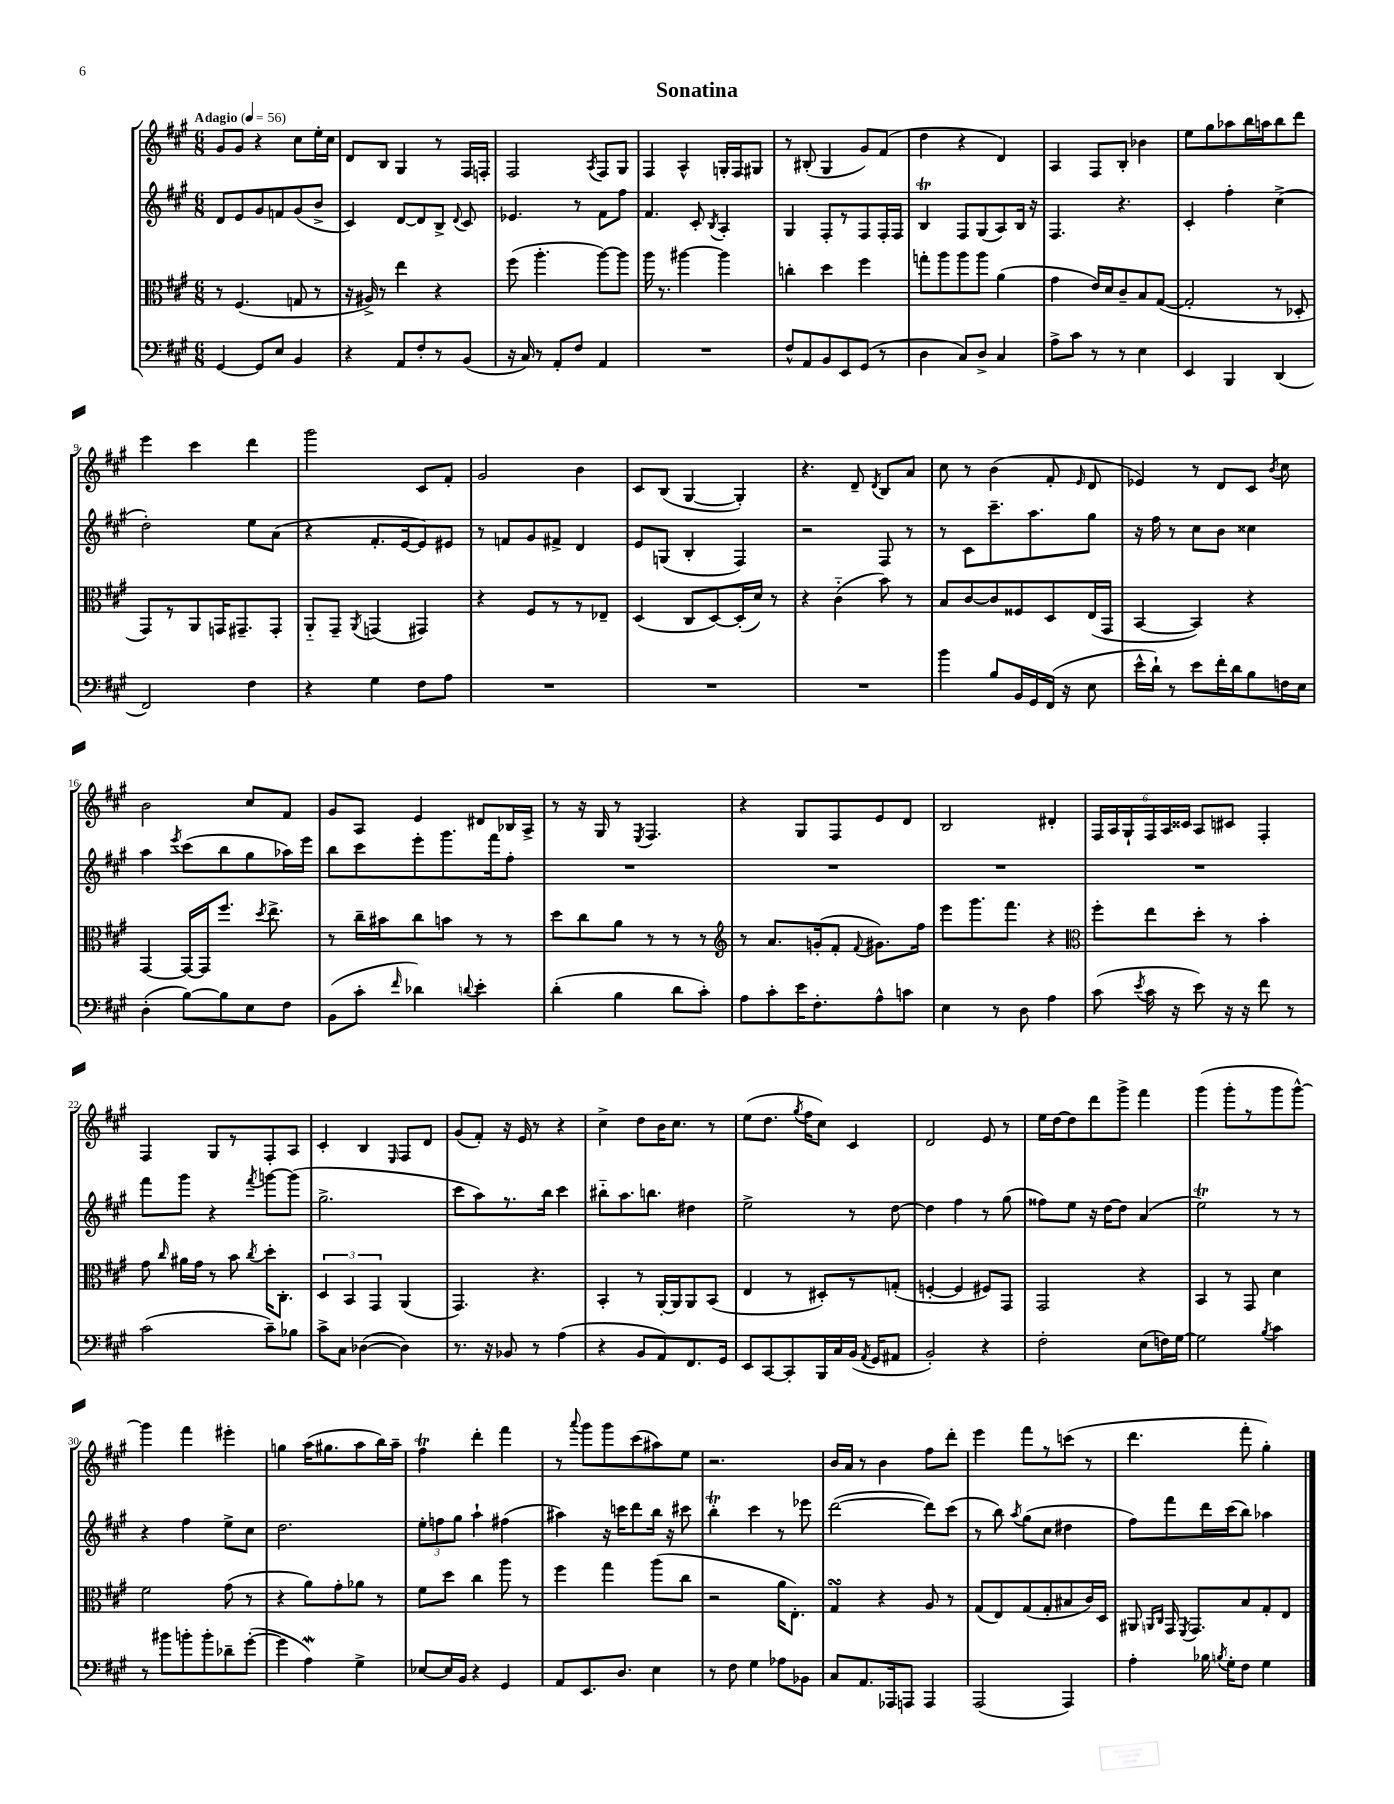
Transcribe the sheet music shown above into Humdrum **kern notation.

**kern	**kern	**kern	**kern
*staff4	*staff3	*staff2	*staff1
*clefF4	*clefC3	*clefG2	*clefG2
*k[f#c#g#]	*k[f#c#g#]	*k[f#c#g#]	*k[f#c#g#]
*M6/8	*M6/8	*M6/8	*M6/8
*MM56	*MM56	*MM56	*MM56
[4GG#	8r	8d	8g#
.	(4.F#	8e	8g#
8GG#]	.	8g#	4r
8E	.	8f	.
4BB	8G	(8g#	8cc#
.	8r	8b^	16ee'
.	.	.	16cc#
=	=	=	=
4r	16r	4c#)	8d
.	16A#^)	.	.
.	8r	.	8B
8AA	4ee	[8d	4G#
8F#'	.	8d]	.
8r	4r	8B^	8r
.	.	8qqd	.
(8BB	.	8c#	16F#
.	.	.	16F'
=	=	=	=
16r	(8ff#	4.e-	2F#
16C#)	.	.	.
8r	4.aa'	.	.
8AA'	.	.	.
8F#	.	8r	.
.	.	.	8qA
4AA	[8aa)	8f#	8F#
.	8aa]	8ff#	8G#
=	=	=	=
2.r	16aa	4.f#	4F#
.	8.r	.	.
.	[4aa#	.	4A^^
.	.	8c#'	.
.	.	8qB	.
.	4aa#]	4A'	16G'
.	.	.	16F#
.	.	.	8G#
=	=	=	=
8F#^^	4cc'	4G#	8r
8AA	.	.	(8B#'
8BB	4dd	8F#'	4G#
8EE	.	8r	.
(8GG#	4ff#	8F#	8g#)
8r	.	16F#'	(8f#
.	.	16F#	.
=	=	=	=
4D	8gg'	4B	4dd
.	8aa	.	.
8C#)	8aa	8F#	4r
8D^	8aa	(8G#	.
4C#	(4a	8A)	4d)
.	.	16B	.
.	.	16r	.
=	=	=	=
8A^	4g#	4.F#	4A
8c#	.	.	.
8r	16e)	.	8F#
.	16d	.	.
8r	8c#~	4.r	8B'
4E	8B	.	4b-
.	([8G#	.	.
=	=	=	=
4EE	2G#']	4c#'	8ee
.	.	.	8gg#
4BBB	.	4ff#'	8aa-
.	.	.	16bb
.	.	.	16aa
(4DD	8r	(4cc#^	8bb
.	8D-'	.	8ddd
=	=	=	=
2FF#)	8GG#)	2dd')	4eee
.	8r	.	.
.	8AA	.	4ccc#
.	16GG	.	.
.	8.GG#~	.	.
4F#	.	8ee	4ddd
.	8GG#'	(8a	.
=	=	=	=
4r	8AA'~	4r	2ggg#
.	8GG#~	.	.
.	8qAA	.	.
4G#	(4GG	8.f#'	.
.	.	[16e	.
8F#	4GG#)	8e])	8c#
8A	.	8e#	8f#'
=	=	=	=
2.r	4r	8r	2g#
.	.	8f	.
.	8F#	8g#	.
.	8r	8f#^	.
.	8r	4d	4b
.	8E-~	.	.
=	=	=	=
2.r	(4D	8e	8c#
.	.	(8G	(8B
.	8C#	4B'	[4G#
.	[8D)	.	.
.	(16D']	4F#)	4G#'])
.	16d)	.	.
.	8r	.	.
=	=	=	=
2.r	4r	2r	4.r
.	(4c#'~	.	.
.	.	.	8d~
.	.	.	8qd
.	8b)	8F#	8B
.	8r	8r	8a
=	=	=	=
4b	8B	8r	8cc#
.	[8c#	8c#	8r
8B	8c#]	8.ccc#~	(4b
16BB	8F##	.	.
16GG#	.	8.aa	.
(16FF#	8D	.	8f#'
16r	.	.	.
.	.	.	16qqe
8E	(16E	8gg#	8d
.	16GG#	.	.
=	=	=	=
16e^^	[4BB	16r	4e-)
16d`)	.	16ff#	.
8r	.	8r	.
8e	4BB])	8cc#	8r
16f#'	.	8b	8d
16d	.	.	.
8B	4r	4cc##	8c#
.	.	.	8qb
16F	.	.	8cc#
16E	.	.	.
=	=	=	=
(4D'	[4GG#	4aa	2b
.	.	8qeee	.
[8B)	16GG#_	(8ccc#	.
.	16GG#]	.	.
8B]	8.ff#	8bb	.
8E	.	8gg#	8cc#
.	8qdd	.	.
.	8.ee^	.	.
8F#	.	16aa-)	8f#
.	.	16eee	.
=	=	=	=
(8BB	8r	8bb	8g#
8c#'	16cc#~	8ccc#	8A
.	16b#	.	.
16qqf#	.	.	.
4d-)	8cc#	8eee'	4e
.	8b	8.ggg#	.
8qqd	.	.	.
4e'	8r	.	8d#
.	.	16fff#	.
.	8r	8ff#'	16B-
.	.	.	16A^
=	=	=	=
(4d'	8dd	2.r	8r
.	8cc#	.	16r
.	.	.	16G#
4B	8a	.	8r
.	.	.	8qE
.	8r	.	4.F#
8d	8r	.	.
8c#')	8r	.	.
=	=	=	=
*	*clefG2	*	*
8A	8r	2.r	4r
8c#'	8.a	.	.
16e	.	.	8G#
8.F#'	(16g'	.	.
.	8f#'	.	8F#
.	8qqf#	.	.
8A^^	8.g#)	.	8e
8c	.	.	8d
.	16ff#	.	.
=	=	=	=
4E	8eee	2.r	2B
.	8.ggg#	.	.
8r	.	.	.
.	8.fff#	.	.
8D	.	.	.
4A	4r	.	4d#'
=	=	=	=
*	*clefC3	*	*
(8c#	8ff#'	2.r	24F#
.	.	.	24A
.	.	.	24G#`
8qe	.	.	.
16c#	8ee	.	24F#
.	.	.	24A
16r	.	.	.
.	.	.	24c##
8e)	8dd'	.	8A
16r	8r	.	8c#
16r	.	.	.
8f#	4b'	.	4F#'
8r	.	.	.
=	=	=	=
(2c#	8g#	8fff#	4F#
.	16qqcc#	.	.
.	16a#	8ggg#	.
.	16g#	.	.
.	8r	4r	8G#
.	8b	.	8r
.	8qcc#	8qfff#	.
8c#~)	16dd'	[8ggg	8F#'
.	8.C#'	.	.
8B-	.	(8ggg]	8A
=	=	=	=
8c#^	6D	2.gg#^	4c#'
8C#	.	.	.
.	6BB	.	.
([4D-	.	.	4B
.	6GG#	.	.
.	.	.	16qqE
4D-])	(4AA	.	8F#
.	.	.	8d
=	=	=	=
8.r	4.GG#)	8ccc#	(8g#
.	.	8aa)	8f#')
16r	.	.	.
8BB-	.	8.r	16r
.	.	.	16e
8r	4.r	.	8r
.	.	16bb	.
(4A	.	4ccc#	4r
=	=	=	=
4r	4BB'	8bb#'~	4cc#^
.	.	8.aa	.
8BB	8r	.	8dd
.	.	8.bb	.
8AA)	[16AA'	.	16b
.	16AA]	.	8.cc#
8.FF#	8AA	4dd#	.
.	(8BB	.	8r
16GG#	.	.	.
=	=	=	=
8EE	4E	2ee^	(8ee
[8CC#	.	.	8.dd
8CC#']	8r	.	.
.	.	.	8qgg#
.	.	.	16ff#
16BBB	8D#')	.	8cc#)
16C#	.	.	.
(16BB	8r	8r	4c#
8qAA	.	.	.
16GG#	.	.	.
8AA#	(8G'	[8dd	.
=	=	=	=
2BB')	[4F'	4dd]	2d
.	4F]	4ff#	.
4r	8F#)	8r	8e
.	8GG#	(8gg#	8r
=	=	=	=
2F#'	2GG#	8ff##)	16ee
.	.	.	[16dd
.	.	8ee	8dd]
.	.	16r	8ddd
.	.	[16dd	.
.	.	8dd]	8ggg#^
(8E	4r	(4a	4fff#
16F)	.	.	.
[16G#	.	.	.
=	=	=	=
2G#]	4BB	2ee)	(4ggg#
.	8r	.	8ggg#'
.	8GG#	.	8r
8qB	.	.	.
4c#	4d	8r	8ggg#
.	.	8r	[8ggg#^^)
=	=	=	=
8r	2f#	4r	4ggg#]
8b#	.	.	.
8b'	.	4ff#	4fff#
8b'	.	.	.
8d-~	(8g#	8ee^	4eee#'
([8g#'	8r	8cc#	.
=	=	=	=
4g#]	4r	2.dd	4gg
4A)	8a)	.	(16aa
.	.	.	8.gg#
.	8g#'	.	.
4G#^	8a-	.	8aa
.	8r	.	16bb)
.	.	.	16aa~
=	=	=	=
[8E-	8f#	12ee'	4ff#
.	.	12ff	.
16E-]	8dd	.	.
.	.	12gg#	.
16BB	.	.	.
4r	4cc#	4aa`	4ddd'
4GG#	8aa	(4ff#	4fff#
.	8r	.	.
=	=	=	=
8AA	4ff#	4aa#)	8r
.	.	.	8qqaaa
8.EE	.	.	8ggg#
.	4gg#	16r	8ggg#
8.D	.	16ccc	.
.	.	8ddd	(8ccc#
4E	(8aa	16bb	8aa#)
.	.	16r	.
.	8cc#	8ccc#	8ee
=	=	=	=
8r	2r	4bb'	2.r
8F#	.	.	.
4G#	.	4ccc#	.
8A-	16a	8r	.
.	8.E')	.	.
8BB-	.	8eee-	.
=	=	=	=
8C#	4G#	([2ddd	16b
.	.	.	16a
8.AA	.	.	8r
.	4r	.	4b
16AAA-	.	.	.
8AAA	.	.	.
4AAA	8A	8ddd])	8ff#
.	8r	(8ccc#	8ddd'
=	=	=	=
(2AAA	(8G#	8r	4eee
.	8E)	8bb)	.
.	.	8qaa	.
.	(8G#	(8gg#	8fff#
.	8G#'	8cc#	8r
4AAA)	8B#	4dd#	(8ccc
.	16c#)	.	8r
.	16D	.	.
=	=	=	=
4A'	8AA#	8ff#)	4.ddd
.	16qqAA	.	.
.	16qqC#	.	.
.	16GG#	8fff#	.
.	8qFF#	.	.
.	8.GG#	.	.
16B-	.	16ddd	.
8qB	.	.	.
16G#'	.	(16ccc#	.
8F#	8B	8bb)	8fff#'
4G#	8G#'	4aa-	4gg#')
.	8E	.	.
==	==	==	==
*-	*-	*-	*-
